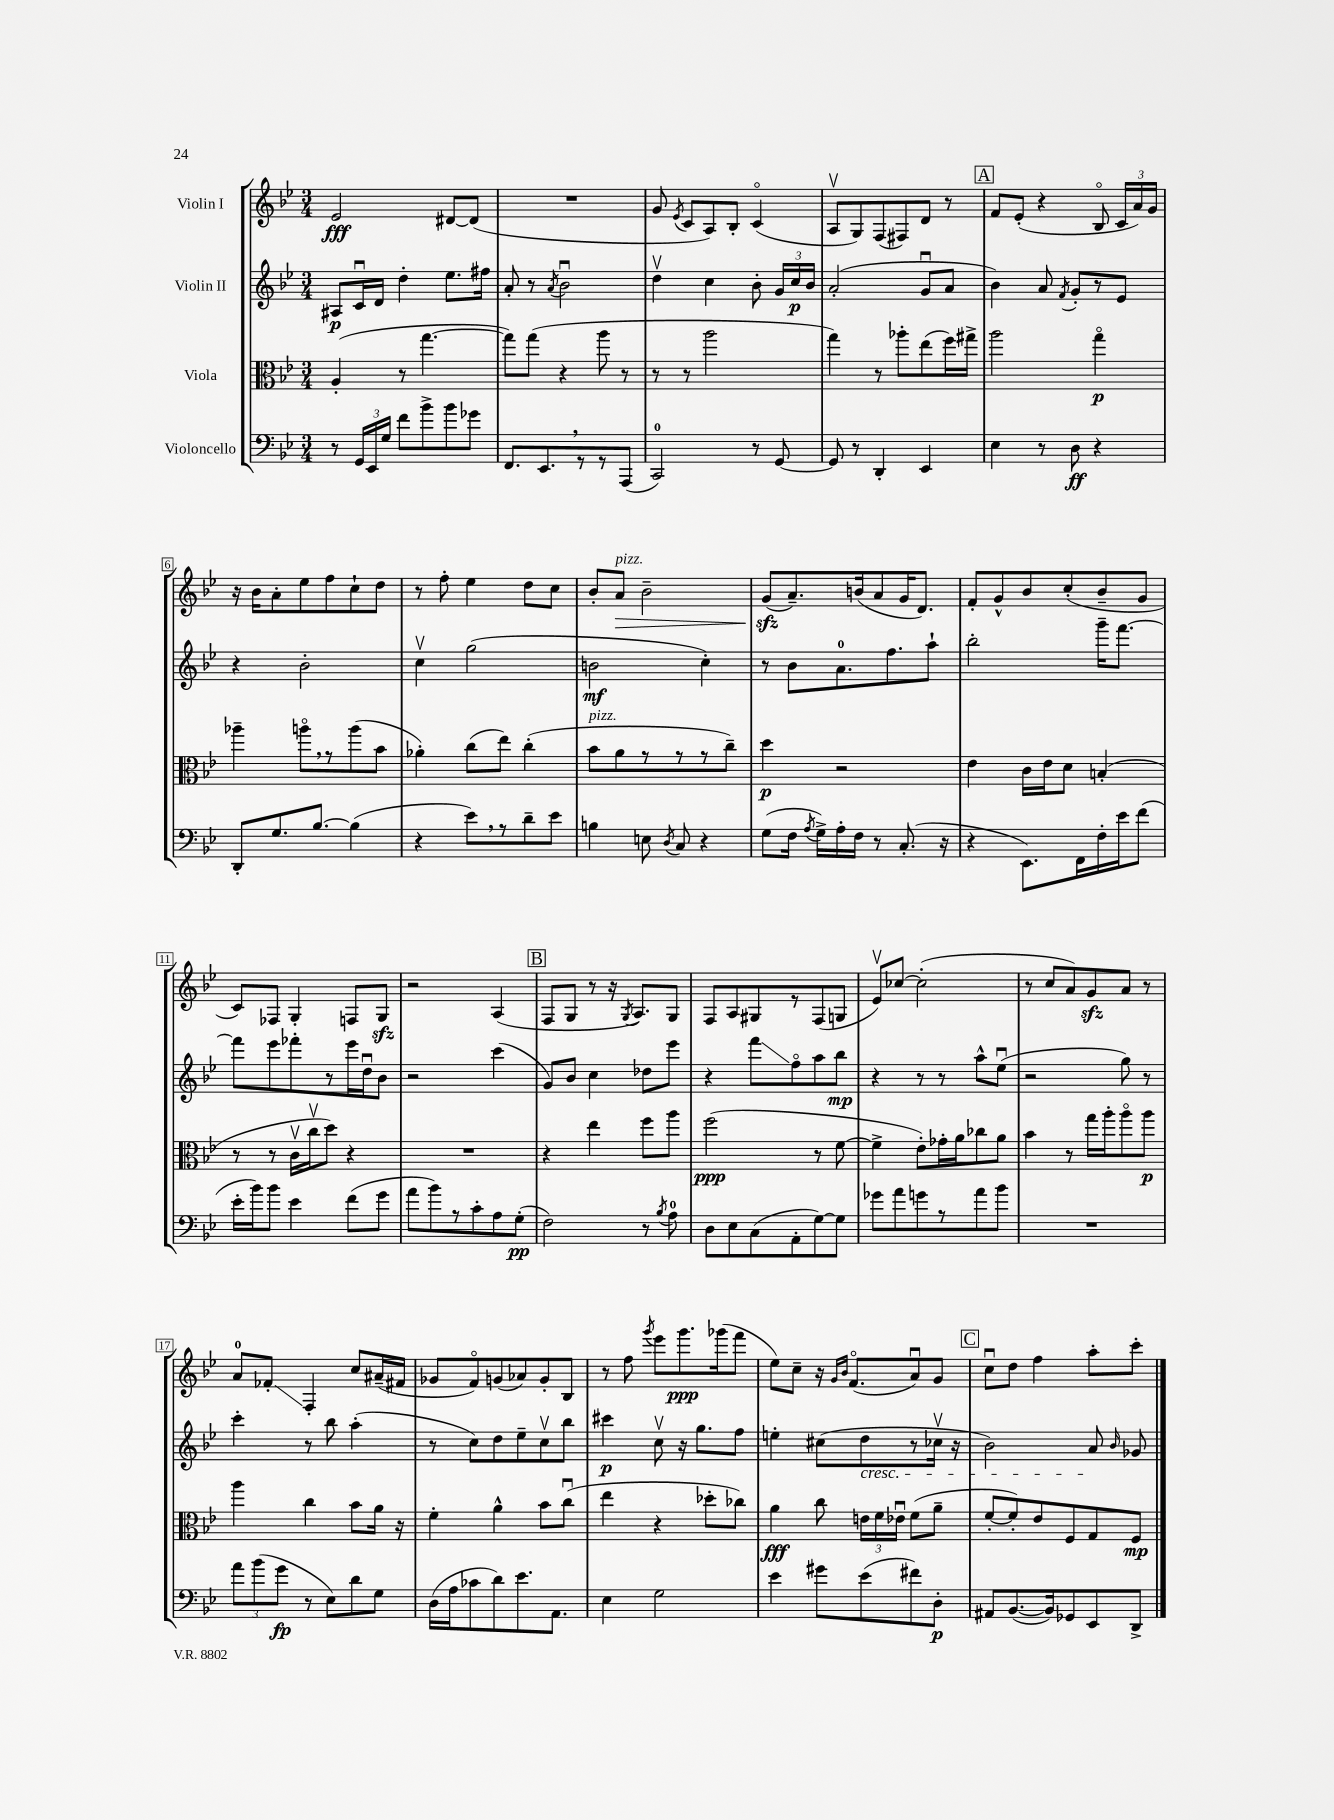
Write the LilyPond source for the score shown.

<<
\new StaffGroup <<
\new Staff = "s0" \with { instrumentName = "Violin I" } {
    \clef treble \key bes \major \numericTimeSignature \time 3/4
    \autoBeamOff ees'2\fff dis'8[~ dis'8]( |
    R2. |
    g'8 \acciaccatura { ees'8 } c'8[ a8) bes8]-. c'4\flageolet( |
    a8[\upbow g8) f8( fis8) d'8] r8 |
    \mark \markup { \box "A" } f'8[ ees'8]-.( r4 bes8\flageolet \tuplet 3/2 { c'16[ a'16) g'16] } |
    r16 bes'16[ a'8-. ees''8 f''8 c''8-! d''8] |
    r8 f''8-. ees''4 d''8[ c''8] |
    bes'8[-. a'8]\>^\markup { \italic "pizz." } bes'2-- |
    g'8[\sfz\!( a'8.--) b'16( a'8 g'16 d'8.]) |
    f'8[-. g'8-^ bes'8 c''8-.( bes'8-- g'8] |
    c'8[) fes8] g4-. f8[ g8]\sfz |
    r2 a4( |
    \mark \markup { \box "B" } f8[ g8] r8 r16 \acciaccatura { g8 } a8.[) g8] |
    f8[ a8 gis8 r8 f8( g8] |
    ees'8[\upbow) ces''8]~ ces''2-.( |
    r8 c''8[ a'8) g'8\sfz a'8] r8 |
    a'8[-0 fes'8]-.\glissando f4-. c''8[ ais'16--( fis'16] |
    ges'8[ f'8\flageolet) g'8( aes'8) g'8-. bes8] |
    r8 f''8 \acciaccatura { g'''8 } ees'''8[ g'''8.\ppp ges'''16( f'''8] |
    ees''8[) c''8]-- r16 \grace { g'16[ bes'16] } f'8.[\flageolet( a'8\downbow) g'8] |
    \mark \markup { \box "C" } c''8[\downbow d''8] f''4 a''8[-. c'''8]-. \bar "|." |
}
\new Staff = "s1" \with { instrumentName = "Violin II" } {
    \clef treble \key bes \major \numericTimeSignature \time 3/4
    \autoBeamOff ais8[\p c'16\downbow d'16] d''4-. ees''8.[ fis''16] |
    a'8-. r8 \acciaccatura { a'8 } bes'2\downbow |
    d''4\upbow c''4 bes'8-. \tuplet 3/2 { g'16[ c''16\p bes'16] } |
    a'2-.( g'8[\downbow a'8] |
    \mark \markup { \box "A" } bes'4) a'8 \acciaccatura { f'8 } g'8[-. r8 ees'8] |
    r4 bes'2-. |
    c''4\upbow g''2( |
    b'2\mf c''4-.) |
    r8 bes'8[ a'8.-0 f''8. a''8]-! |
    bes''2-. g'''16[-- f'''8.]~ |
    f'''8[ ees'''8 fes'''8-. r8 ees'''16 d''16\downbow bes'8] |
    r2 c'''4( |
    \mark \markup { \box "B" } g'8[) bes'8] c''4 des''8[ ees'''8] |
    r4 f'''8[\glissando f''8\flageolet a''8 bes''8]\mp |
    r4 r8 r8 a''8[-^ ees''8]\downbow( |
    r2 g''8) r8 |
    c'''4-. r8 bes''8 a''4-.( |
    r8 c''8[) d''8 ees''8-- c''8\upbow bes''8] |
    cis'''4\p c''8\upbow r16 g''8.[ f''8] |
    e''4-. cis''8[( d''8\cresc r8 ces''16]\upbow r16 |
    \mark \markup { \box "C" } bes'2) a'8\! \grace { bes'16 } ges'8 \bar "|." |
}
\new Staff = "s2" \with { instrumentName = "Viola" } {
    \clef alto \key bes \major \numericTimeSignature \time 3/4
    \autoBeamOff a4-.( r8 g''4.~ |
    g''8[) g''8]( r4 a''8 r8 |
    r8 r8 a''2 |
    g''4) r8 aes''8[-. ees''8( f''16) gis''16]-> |
    \mark \markup { \box "A" } a''2 g''4\flageolet\p |
    aes''4-- a''8[\flageolet \breathe r8 a''8( bes'8] |
    aes'4-.) c''8[( ees''8]) c''4-.( |
    bes'8[^\markup { \italic "pizz." } a'8 r8 r8 r8 c''8]--) |
    d''4\p r2 |
    ees'4 c'16[ ees'16 d'8] b4-.( |
    r8 r8 c'16[\upbow c''16\upbow d''8]) r4 |
    R2. |
    \mark \markup { \box "B" } r4 ees''4 f''8[ a''8] |
    f''2\ppp( r8 f'8~ |
    f'4-> ees'8[-.) ges'16-. a'16 ces''8 a'8] |
    bes'4 r8 g''16[ a''16-. a''8\flageolet a''8]\p |
    a''4 c''4 bes'8[ a'16] r16 |
    f'4-. a'4-^ bes'8[ c''8]\downbow( |
    ees''4 r4 des''8[-. ces''8]) |
    a'4\fff c''8 \tuplet 3/2 { e'16[ f'16 ees'16]\downbow } f'8[( a'8]-- |
    \mark \markup { \box "C" } f'8[~-. f'8-.) ees'8 f8 g8 f8]\mp \bar "|." |
}
\new Staff = "s3" \with { instrumentName = "Violoncello" } {
    \clef bass \key bes \major \numericTimeSignature \time 3/4
    \autoBeamOff r8 \tuplet 3/2 { g,16[ ees,16 g16] } f'8[ bes'8-> bes'8 ges'8] |
    f,8.[ ees,8. \breathe r8 r8 a,,8]( |
    c,2-0) r8 g,8~ |
    g,8 r8 d,4-. ees,4 |
    \mark \markup { \box "A" } ees4 r8 d8\ff r4 |
    d,8[-. g8. bes8.]~ bes4( |
    r4 ees'8[) \breathe r8 d'8-- ees'8] |
    b4 e8 \acciaccatura { d8 } c8 r4 |
    g8[( f16] \acciaccatura { a8 } g16[->) a16-. f16] r8 c8.-.( r16 |
    r4 ees,8.[) f,16 f16-. ees'16 f'8]( |
    ees'16[-. bes'16) bes'8] ees'4 f'8[( g'8] |
    a'8[ bes'8) r8 c'8-. a8 g8]-.\pp( |
    \mark \markup { \box "B" } f2) r8 \acciaccatura { bes8 } a8-0 |
    d8[ ees8 c8( a,8-. g8~) g8] |
    ges'8[ a'8 g'8 r8 a'8 bes'8] |
    R2. |
    \tuplet 3/2 { a'8[ bes'8( g'8]\fp } r8 ees8[) d'8 g8] |
    d16[( a16 ces'8 d'8) ees'8. a,8.] |
    ees4 g2 |
    ees'4 gis'8[ ees'8( fis'8) d8]-.\p |
    \mark \markup { \box "C" } ais,8[ bes,8.~( bes,16) ges,8 ees,8 d,8]-> \bar "|." |
}
>>
>>
\layout { \context { \Score \override BarNumber.stencil = #(make-stencil-boxer 0.1 0.3 ly:text-interface::print) } }
